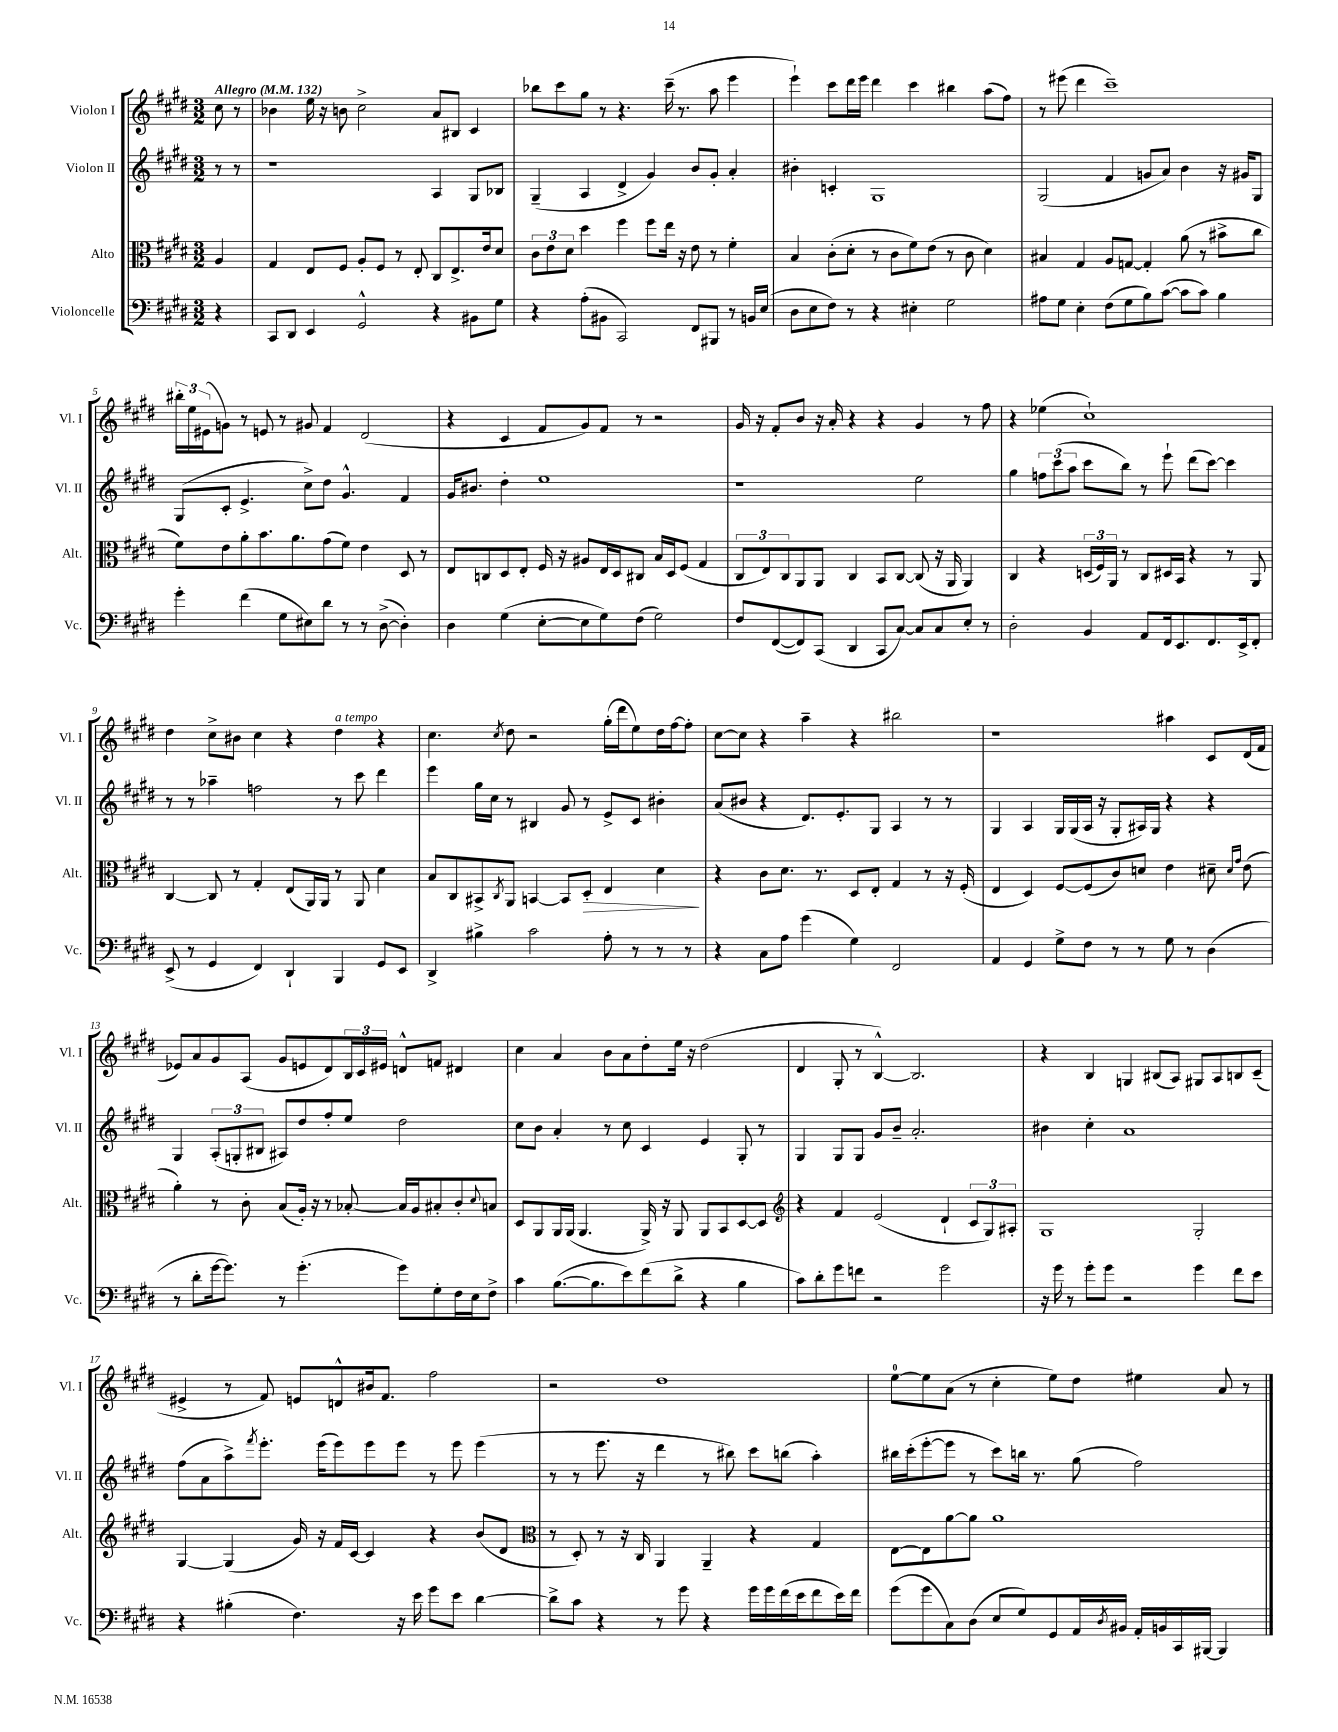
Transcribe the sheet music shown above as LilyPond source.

<<
\new StaffGroup <<
\new Staff = "s0" \with { instrumentName = "Violon I" shortInstrumentName = "Vl. I" } {
    \clef treble \key e \major \numericTimeSignature \time 3/2 \partial 4 \tempo "Allegro" 4 = 132
    cis''8 r8 |
    bes'4 e''16 r16 b'8 cis''2-> a'8 bis8 cis'4 |
    bes''8 cis'''8 gis''8 r8 r4. cis'''16--( r8. a''8 e'''4 |
    e'''4-!) cis'''8 dis'''16 e'''16 dis'''4 cis'''4 bis''4 a''8( fis''8) |
    r8 eis'''8( dis'''4 cis'''1--) |
    \tuplet 3/2 { bis''16-. e''16 eis'16( } g'8) r8 e'8 r8 gis'8 fis'4 dis'2( |
    r4 cis'4 fis'8 gis'8) fis'8 r8 r2 |
    gis'16 r16 fis'8-. b'8 r16 a'16-. r4 r4 gis'4 r8 fis''8 |
    r4 ees''4( cis''1-!) |
    dis''4 cis''8-> bis'8 cis''4 r4 dis''4^\markup { \italic "a tempo" } r4 |
    cis''4. \acciaccatura { cis''8 } dis''8 r2 gis''16-.( dis'''16 e''8) dis''16 fis''16~ fis''8-. |
    cis''8~ cis''8 r4 a''4-- r4 bis''2 |
    r1 ais''4 cis'8 dis'16( fis'16 |
    ees'8) a'8 gis'8 a8( gis'8 e'8 dis'8) \tuplet 3/2 { b16 cis'16 eis'16 } d'8-^ f'8 dis'4 |
    cis''4 a'4 b'8 a'8 dis''8-. e''16 r16 dis''2( |
    dis'4 gis8-. r8 b4~-^) b2. |
    r4 b4 g4 bis8( a8) gis8 a8 b8 cis'8--( |
    eis'4-> r8 fis'8) e'8 d'8-^ bis'16 fis'8. fis''2 |
    r2 dis''1 |
    e''8-0~ e''8 a'8( r8 cis''4-. e''8) dis''8 eis''4 a'8 r8 \bar "|." |
}
\new Staff = "s1" \with { instrumentName = "Violon II" shortInstrumentName = "Vl. II" } {
    \clef treble \key e \major \numericTimeSignature \time 3/2 \partial 4
    r8 r8 |
    r1 a4 gis8 bes8 |
    gis4--( a4 dis'4-> gis'4) b'8 gis'8-. a'4-. |
    bis'4-. c'4-. gis1 |
    gis2( fis'4 g'8 a'8) b'4 r16 gis'16 gis8 |
    gis8( cis'8-. e'4.-> cis''8->) dis''8 gis'4.-^ fis'4 |
    gis'16 bis'8. dis''4-. e''1 |
    r1 e''2 |
    gis''4 \tuplet 3/2 { f''8 cis'''8( a''8 } cis'''8 b''8) r8 e'''8-! dis'''8( cis'''8~) cis'''4 |
    r8 r8 aes''4-- f''2 r8 cis'''8 dis'''4 |
    e'''4 gis''16 cis''16 r8 bis4 gis'8 r8 e'8-> cis'8 bis'4-. |
    a'8( bis'8 r4 dis'8.) e'8.-. gis8 a4 r8 r8 |
    gis4 a4 gis16 gis16( a16 r16 gis8-. ais16) gis16 r4 r4 |
    gis4 \tuplet 3/2 { a8-.( g8-. bis8 } ais8) dis''8 fis''8-. e''8 dis''2 |
    cis''8 b'8 a'4-. r8 cis''8 cis'4 e'4 gis8-. r8 |
    gis4 gis8 gis8 gis'8 b'8-- a'2.-. |
    bis'4 cis''4-. a'1 |
    fis''8( a'8 a''8->) \acciaccatura { fis'''8 } e'''8.-. e'''16( e'''8) e'''8 e'''8 r8 e'''8 e'''4( |
    r8 r8 e'''8. r16 dis'''4 r8 bis''8) cis'''8 b''8( a''4-.) |
    bis''16 cis'''16-.( e'''8~-. e'''8 r8 cis'''8) b''16 r8. gis''8( fis''2) \bar "|." |
}
\new Staff = "s2" \with { instrumentName = "Alto" shortInstrumentName = "Alt." } {
    \clef alto \key e \major \numericTimeSignature \time 3/2 \partial 4
    a4 |
    gis4 e8 fis8 a8-. fis8 r8 e8-. cis8 e8.-> e'16 dis'8 |
    \tuplet 3/2 { cis'8 e'8 dis'8 } dis''4 fis''4 fis''8 e''16 r16 e'8 r8 fis'4-. |
    b4 cis'8-.( dis'8-. r8 cis'8 fis'8) e'8( r8 cis'8 dis'4) |
    bis4 gis4 a8 g8~ g4-. a'8( r8 bis'8-> cis''8 |
    fis'8) e'8 a'8-. b'8. a'8. gis'8( fis'8) e'4 dis8 r8 |
    e8 c8 dis8 e8-. fis16 r16 ais8 e16 dis16 cis8 b16 dis16 fis8( gis4 |
    \tuplet 3/2 { cis8 e8) cis8 } a,8 a,8 cis4 b,8 cis8~ cis8( r16 a,16 a,4) |
    cis4 r4 \tuplet 3/2 { d16( fis16) a,16 } r8 cis8 dis16 b,16 r4 r8 a,8 |
    cis4~ cis8 r8 gis4-. e8( a,16) a,16 r8 a,8 dis'4 |
    b8 cis8 bis,8-> \acciaccatura { cis8 } a,8 b,4~ b,8 dis8-.\> e4 dis'4\! |
    r4 cis'8 dis'8. r8. dis8 e8-. gis4 r8 r16 fis16-.( |
    e4 dis4) fis8~ fis8( cis'8) d'8 e'4 dis'8-- \grace { dis'16 gis'16 } e'8( |
    a'4-.) r8 cis'8-. b8( a16-.) r16 r8 bes8~-. bes16 a16 bis8-. cis'8-. \appoggiatura { dis'8 } b8 |
    dis8 a,8 a,16 a,16( a,4. a,16->) r16 a,8 a,8 b,8 dis8~ dis8 |
    \clef treble r4 fis'4 e'2( dis'4-! \tuplet 3/2 { cis'8 gis8) ais8-. } |
    gis1 gis2-. |
    gis4~ gis4( gis'16) r16 fis'16 cis'16~ cis'4 r4 b'8( dis'8 |
    \clef alto r8 dis8-.) r8 r16 cis16 a,4 a,4-- r4 gis4 |
    e8~ e8 a'8~ a'8 a'1 \bar "|." |
}
\new Staff = "s3" \with { instrumentName = "Violoncelle" shortInstrumentName = "Vc." } {
    \clef bass \key e \major \numericTimeSignature \time 3/2 \partial 4
    r4 |
    cis,8 dis,8 e,4 gis,2-^ r4 bis,8 gis8 |
    r4 a8-.( bis,8 cis,2) fis,8 bis,,8 r8 b,16 e16( |
    dis8 e8 fis8) r8 r4 eis4-. gis2 |
    ais8 gis8 e4-. fis8( gis8 b8) cis'8~( cis'8 cis'8) b4 |
    gis'4-. fis'4( gis8 eis8) dis'8 r8 r8 dis8~->( dis4-.) |
    dis4 gis4( e8~-. e8 gis8) fis8( gis2) |
    fis8 fis,8~( fis,8) cis,8( dis,4 cis,8 cis8~) cis8 cis8 e8-. r8 |
    dis2-. b,4 a,8 fis,16 e,8. fis,8. e,16-> fis,8-. |
    e,8->( r8 gis,4 fis,4) dis,4-! b,,4 gis,8 e,8 |
    dis,4-> bis4-> cis'2 a8-. r8 r8 r8 |
    r4 cis8 a8 gis'4( gis4) fis,2 |
    a,4 gis,4 gis8-> fis8 r8 r8 gis8 r8 dis4( |
    r8 dis'8-. gis'16~ gis'8.) r8 gis'4.-.( gis'8) gis8-. fis16 e16 fis8-> |
    cis'4 b8.~( b8. e'8) fis'8( dis'8-> r4 b4 |
    cis'8) dis'8-. gis'8 f'8 r2 gis'2 |
    r16 gis'16 r8 gis'8-. gis'8 r2 gis'4 fis'8 e'8 |
    r4 bis4-.( fis4.) r16 e'16 gis'8 e'8 dis'4~ |
    dis'8-> cis'8 r4 r8 gis'8 r4 gis'16 gis'16 fis'16( e'16 fis'8 e'16) fis'16 |
    gis'8( gis'8 cis8) dis8( e8 gis8) gis,8 a,16 \acciaccatura { dis8 } bis,16 a,16-. b,16 cis,16 bis,,16~ bis,,4 \bar "|." |
}
>>
>>
